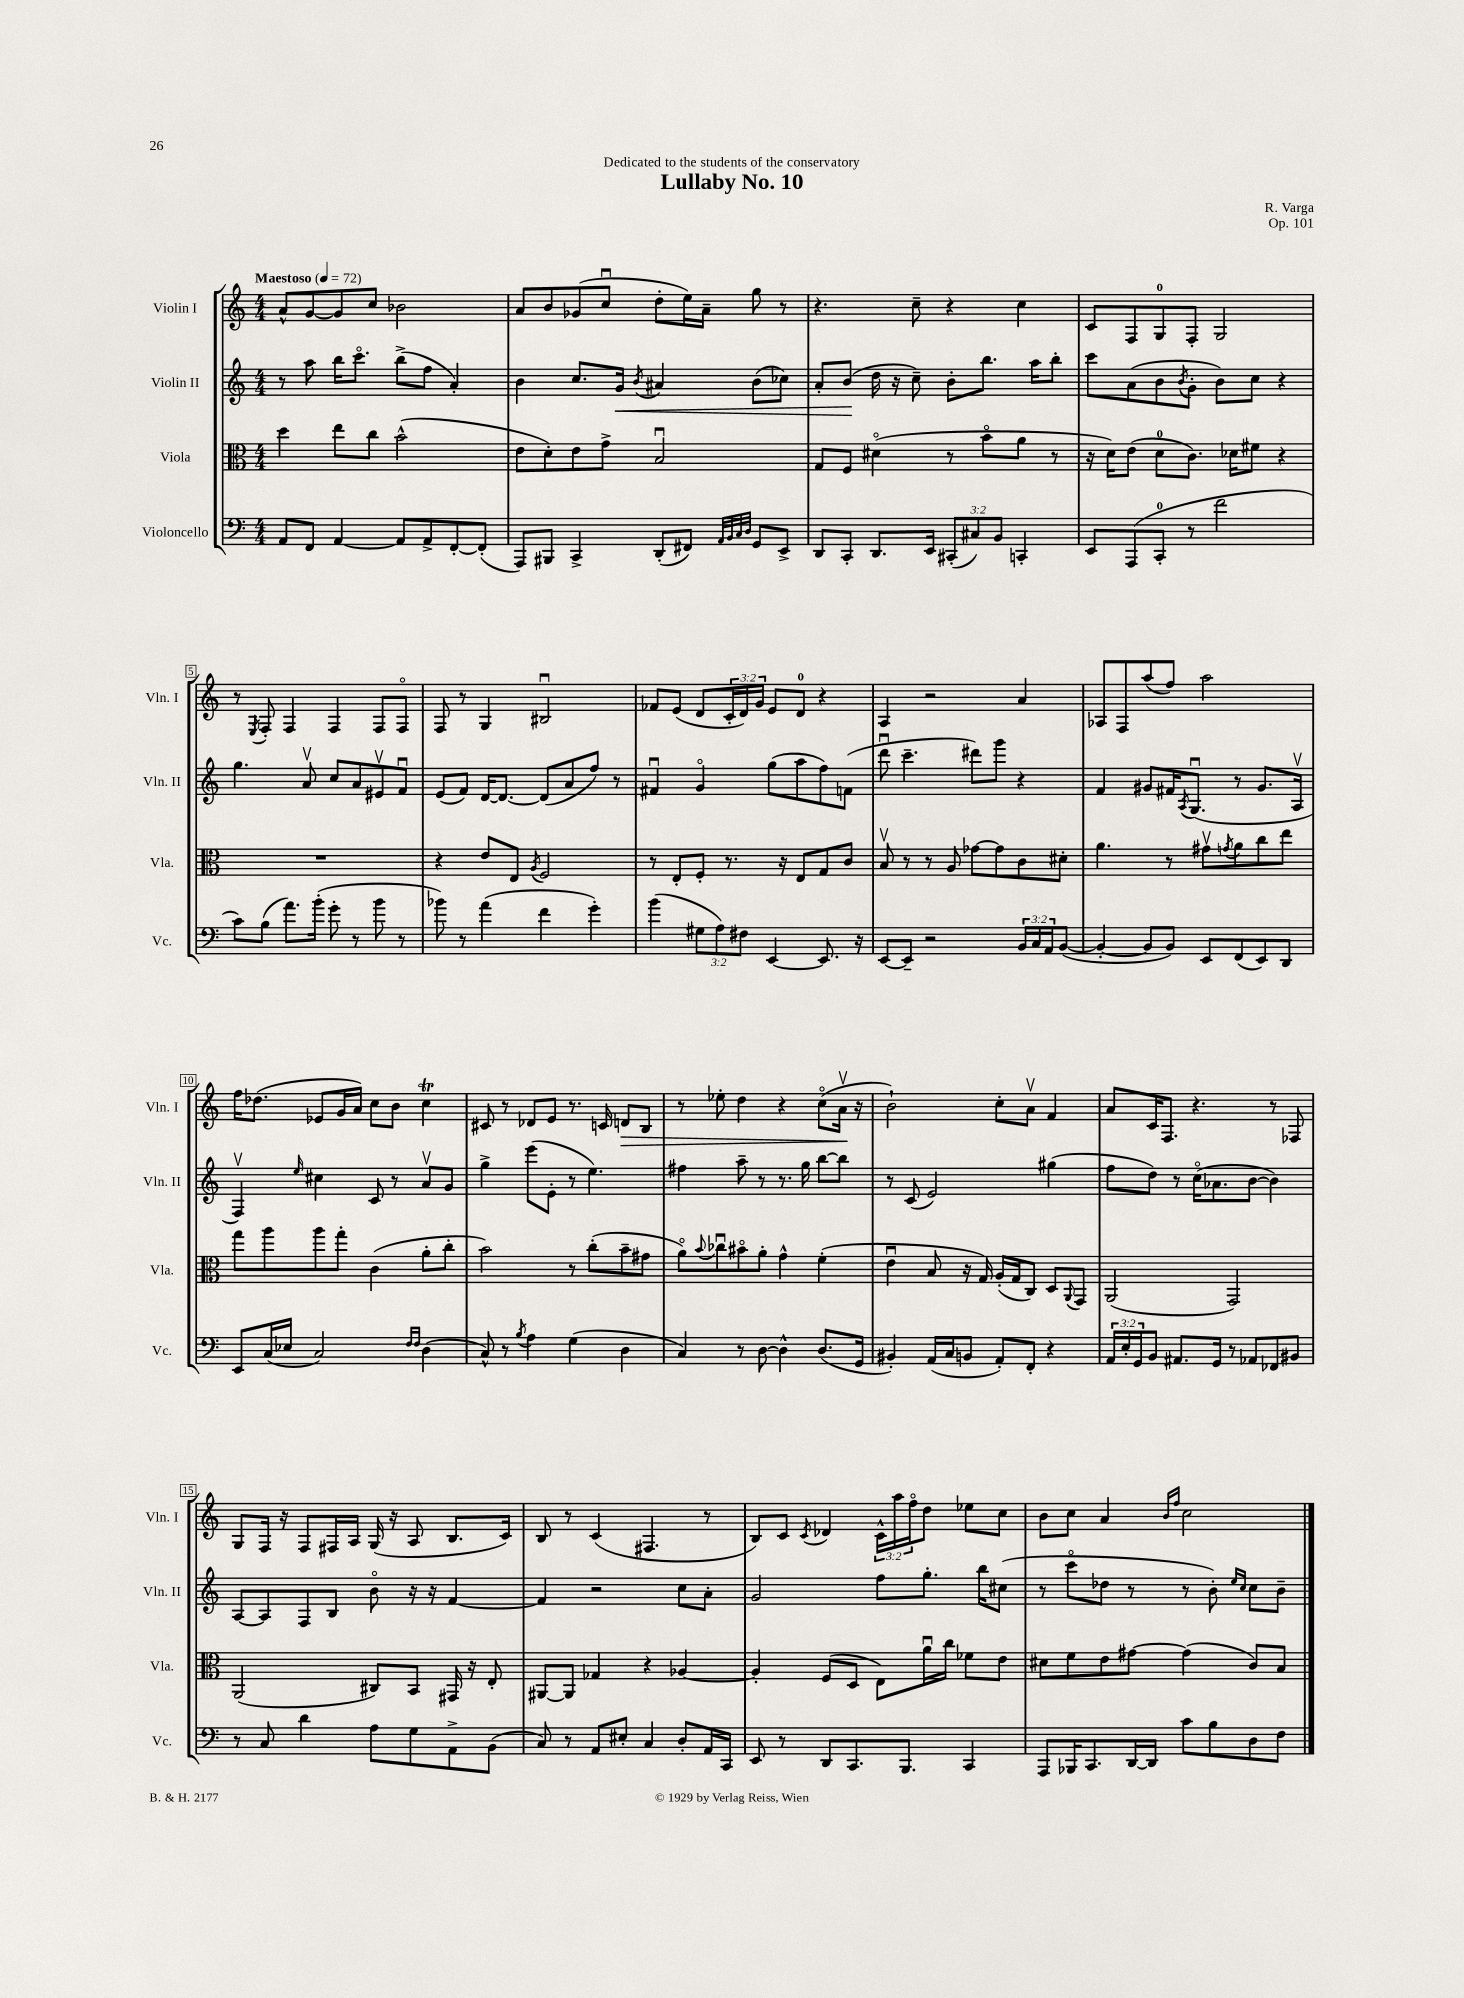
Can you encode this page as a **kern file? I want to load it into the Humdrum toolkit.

**kern	**kern	**kern	**dynam	**kern	**dynam
*part4	*part3	*part2	*part2	*part1	*part1
*staff4	*staff3	*staff2	*staff2	*staff1	*staff1
*I"Violoncello	*I"Viola	*I"Violin II	*	*I"Violin I	*
*I'Vc.	*I'Vla.	*I'Vln. II	*	*I'Vln. I	*
*clefF4	*clefC3	*clefG2	*	*clefG2	*
*k[]	*k[]	*k[]	*	*k[]	*
*M4/4	*M4/4	*M4/4	*	*M4/4	*
*MM72	*MM72	*MM72	*	*MM72	*
=1	=1	=1	=1	=1	=1
!	!	!	!	!LO:TX:a:B:t=Maestoso	!
8AA/L	4dd\	8r	.	8a^^/L	.
8FF/J	.	8aa\	.	[8g/	.
[4AA/	8ee\L	16bb\KL	.	8g/]	.
.	.	8.ccc\J	.	.	.
.	8cc\J	.	.	8cc/J	.
8AA/L]	(2b^^\	(8bb^\L	.	2b-X\	.
8AA^/	.	8ff\J	.	.	.
[8FF'/	.	4a'/)	.	.	.
(8FF'/J]	.	.	.	.	.
=2	=2	=2	=2	=2	=2
8AAA/L)	8e\L	4b\	.	8a/L	.
8BBB#X/J	8d'\)	.	.	8b/	.
4CC^/	8e\	8.cc/L	.	(8g-X/	.
.	8g^\J	.	.	8ccu/J	.
!	!	!	!LO:HP:b	!	!
.	.	16g/Jk	<	.	.
.	.	8qb/	.	.	.
(8DD'/L	2Bu/	4a#X/	.	8dd'\L	.
8FF#X/J)	.	.	.	16ee\L)	.
.	.	.	.	16a~\JJ	.
32qqAA/LLL	.	.	.	.	.
32qqBB/	.	.	.	.	.
32qqC/	.	.	.	.	.
32qqD/JJJ	.	.	.	.	.
8GG/L	.	(8b\L	.	8gg\	.
8EE^/J	.	8cc-X\J)	.	8r	.
=3	=3	=3	=3	=3	=3
8DD/L	8G/L	8a'/L	.	4.r	.
8CC'/J	8F/J	(8b/J	.	.	.
8.DD/L	(4d#X\	16dd\	[	.	.
.	.	16r	.	.	.
.	.	8cc~\)	.	8cc~\	.
16EE/Jk	.	.	.	.	.
(12CC#X'/L	8r	8b'\L	.	4r	.
12C#X/)	.	.	.	.	.
.	8b\L	8.bb\J	.	.	.
12BB/J	.	.	.	.	.
4CCn'/	8a\J	.	.	4cc\	.
.	.	16aa\KL	.	.	.
.	8r	8bb'\J	.	.	.
=4	=4	=4	=4	=4	=4
8EE/L	16r	8ccc\L	.	8c/L	.
.	16d\KL)	.	.	.	.
(8AAA/	(8e\J	(8a\	.	8F/	.
8CC'/J	8d\L	8b\	.	8G/	.
.	.	8qb/	.	.	.
8r	8.c\J)	8g'\J	.	8F'/J	.
2f\	.	8b\L)	.	2G/	.
.	16d-X\KL	.	.	.	.
.	8f#X\J	8cc\J	.	.	.
.	4r	4r	.	.	.
!!LO:LB:g=z
=5	=5	=5	=5	=5	=5
8c\L)	1r	4.gg\	.	8r	.
.	.	.	.	8qE/	.
(8B\J	.	.	.	8F'/	.
8.a\L)	.	.	.	4F/	.
.	.	8av/	.	.	.
(16b'\Jk	.	.	.	.	.
8g'\	.	8cc/L	.	4F/	.
8r	.	8a/	.	.	.
8b\	.	8e#Xv/	.	8F/L	.
8r	.	8fu/J	.	8F/J	.
=6	=6	=6	=6	=6	=6
8b-X\)	4r	(8e/L	.	8F/	.
8r	.	8f/J)	.	8r	.
(4a\	8e/L	[16d/KL	.	4G/	.
.	.	8.d/J_	.	.	.
.	8E/J	.	.	.	.
.	8qA/	.	.	.	.
4f\	2F/	(8d/L]	.	2B#Xu/	.
.	.	8a/	.	.	.
4g'\)	.	8ff/J)	.	.	.
.	.	8r	.	.	.
=7	=7	=7	=7	=7	=7
(4b\	8r	4f#Xu/	.	8f-X/L	.
.	8E'/L	.	.	(8e/J	.
12G#X\L	8F'/J	4g/	.	8d/L	.
12A\)	.	.	.	.	.
.	8.r	.	.	24c'/L	.
12F#X\J	.	.	.	24d/)	.
.	.	.	.	24g/JJ	.
[4EE/	.	(8gg\L	.	8e/L	.
.	16r	.	.	.	.
.	8E/L	8aa\	.	8d/J	.
8.EE/]	8G/	8ff\)	.	4r	.
.	8c/J	(8fn\J	.	.	.
16r	.	.	.	.	.
=8	=8	=8	=8	=8	=8
[8EE/L	8Bv/	8dddu\	.	4A/	.
8EE~/J]	8r	4.ccc~\	.	.	.
2r	8r	.	.	2r	.
.	8A/	.	.	.	.
.	[8g-X\L	8ddd#X\L)	.	.	.
.	8g-\]	8ggg\J	.	.	.
24BB/LL	8c\	4r	.	4a/	.
24C/	.	.	.	.	.
24AA/J	.	.	.	.	.
([8BB/J	8d#X'\J	.	.	.	.
=9	=9	=9	=9	=9	=9
4BB'/_	4.a\	4f/	.	8A-X/L	.
.	.	.	.	8F/	.
8BB/L]	.	8g#X/L	.	(8aa/	.
8BB/J)	8r	16f#X/K	.	8ff/J)	.
.	.	8qA/	.	.	.
.	.	(8.Gu/J	.	.	.
8EE/L	8g#Xv\L	.	.	2aa\	.
.	8qgn/	.	.	.	.
(8FF/	8a\	8r	.	.	.
8EE/)	8cc\	8.g#/L	.	.	.
8DD/J	8ee\J	.	.	.	.
.	.	16Av/Jk	.	.	.
!!LO:LB:g=z
=10	=10	=10	=10	=10	=10
8EE/L	8gg\L	4Fv/)	.	16ff\KL	.
.	.	.	.	(8.dd-X\J	.
(16C/L	8aa\	.	.	.	.
16E-X/JJ	.	.	.	.	.
.	.	16qqee/	.	.	.
2C/)	8aa\	4cc#X\	.	8e-X/L	.
.	8gg'\J	.	.	16g/L	.
.	.	.	.	16a/JJ)	.
.	(4c\	8c/	.	8cc\L	.
.	.	8r	.	8b\J	.
16qqF/LL	.	.	.	.	.
16qqF/JJ	.	.	.	.	.
(4D\	8a'\L	8av/L	.	4ccT\	.
.	8cc'\J	8g/J	.	.	.
=11	=11	=11	=11	=11	=11
8C^^/)	2b\)	4gg^\	.	8c#X/	.
8r	.	.	.	8r	.
8qB/	.	.	.	.	.
4A\	.	(8eee\L	.	8d-X/L	.
.	.	8e'\J	.	8e/J	.
(4G\	8r	8r	.	8.r	.
.	(8cc'\L	4.ee\)	.	.	.
.	.	.	.	16cn/	.
!	!	!	!	!	!LO:HP:b
4D\	8b~\	.	.	8dn/L	>
.	8g#X\J	.	.	8B/J	.
=12	=12	=12	=12	=12	=12
4C/)	8a\L)	4ff#X\	.	8r	.
.	8qqb/	.	.	.	.
.	8cc-Xu\	.	.	8ee-X'\	.
8r	8b#X\	8aa~\	.	4dd\	.
[8D\	8a'\J	8r	.	.	.
4D^^\]	4g^^\	8.r	.	4r	.
.	.	16gg\	.	.	.
(8.D/L	(4f'\	[8bb\L	.	(8cc\L	.
.	.	8bb\J]	.	16av\Jk	.
16GG/Jk	.	.	.	16r	]
=13	=13	=13	=13	=13	=13
4BB#X'/)	4eu\	8r	.	2b`\)	.
.	.	(8c/	.	.	.
(16AA/LL	8B/	2e/)	.	.	.
16C/J	.	.	.	.	.
8BBn/J	16r	.	.	.	.
.	16G/)	.	.	.	.
8AA'/L)	(16A'/LL	.	.	8cc'\L	.
.	16G/J	.	.	.	.
8FF'/J	8C/J)	.	.	8av\J	.
4r	8D/L	(4gg#X\	.	4f/	.
.	8qqAA/	.	.	.	.
.	8GG/J	.	.	.	.
=14	=14	=14	=14	=14	=14
24AA/LL	(2AA/	8ff\L	.	8a/L	.
24E'/	.	.	.	.	.
24GG/J	.	.	.	.	.
8BB/J	.	8dd\J)	.	16c/K	.
.	.	.	.	8.F/J	.
8.AA#X/L	.	8r	.	.	.
.	.	(16cc\KL	.	4.r	.
16GG/Jk	.	8.a-X\	.	.	.
8r	2GG/)	.	.	.	.
8AA-X/L	.	[8b\J	.	.	.
8FF-X/	.	4b\])	.	8r	.
8BB#X/J	.	.	.	8F-X/	.
!!LO:LB:g=z
=15	=15	=15	=15	=15	=15
8r	(2AA/	[8A/L	.	8G/L	.
8C/	.	8A/]	.	16F/Jk	.
.	.	.	.	16r	.
4d\	.	8F/	.	8F/L	.
.	.	8B/J	.	16F#X/L	.
.	.	.	.	16A/JJ	.
8A\L	8C#X/L)	8b\	.	(16G/	.
.	.	.	.	16r	.
8G\	8BB/J	16r	.	8A/	.
.	.	16r	.	.	.
8AA^\	16GG#X/	[4f/	.	8.B/L	.
.	16r	.	.	.	.
(8BB\J	8E'/	.	.	.	.
.	.	.	.	16c/Jk)	.
=16	=16	=16	=16	=16	=16
8C/)	[8AA#X/L	4f/]	.	8B/	.
8r	8AA#/J]	.	.	8r	.
8AA/L	4G-X/	2r	.	(4c/	.
8E#X'/J	.	.	.	.	.
4C/	4r	.	.	4.F#X/	.
8D'/L	[4A-X/	8cc\L	.	.	.
16AA/L	.	8a'\J	.	8r	.
16CC/JJ	.	.	.	.	.
=17	=17	=17	=17	=17	=17
8EE/	4A-'/]	2g/	.	8B/L)	.
8r	.	.	.	8c/J	.
.	.	.	.	8qc/	.
8DD/L	(8F/L	.	.	4d-X/	.
8.CC/	8D/J	.	.	.	.
.	8E\L)	8ff\L	.	24c^^\LL	.
.	.	.	.	24aa\	.
8.BBB/J	.	.	.	.	.
.	.	.	.	24ff\J	.
.	16au\L	8.gg'\J	.	8dd\J	.
.	16cc\JJ	.	.	.	.
4CC/	8f-X\L	.	.	8ee-X\L	.
.	.	16bb\KL	.	.	.
.	8e\J	(8cc#X\J	.	8cc\J	.
=18	=18	=18	=18	=18	=18
8AAA/L	8d#X\L	8r	.	8b\L	.
16BBB-X/K	8f\	8ccc\L	.	8cc\J	.
8.CC/	.	.	.	.	.
.	8e\	8dd-X\J	.	4a/	.
[16DD/L	[8g#X\J	8r	.	.	.
16DD/JJ]	.	.	.	.	.
.	.	.	.	16qqb/LL	.
.	.	.	.	16qqff/JJ	.
8c\L	(4g#\]	8r	.	2cc\	.
8B\	.	8b'\)	.	.	.
.	.	16qqee/LL	.	.	.
.	.	16qqcc/JJ	.	.	.
8D\	8c/L)	8cc\L	.	.	.
8F\J	8B/J	8b~\J	.	.	.
==	==	==	==	==	==
*-	*-	*-	*-	*-	*-
